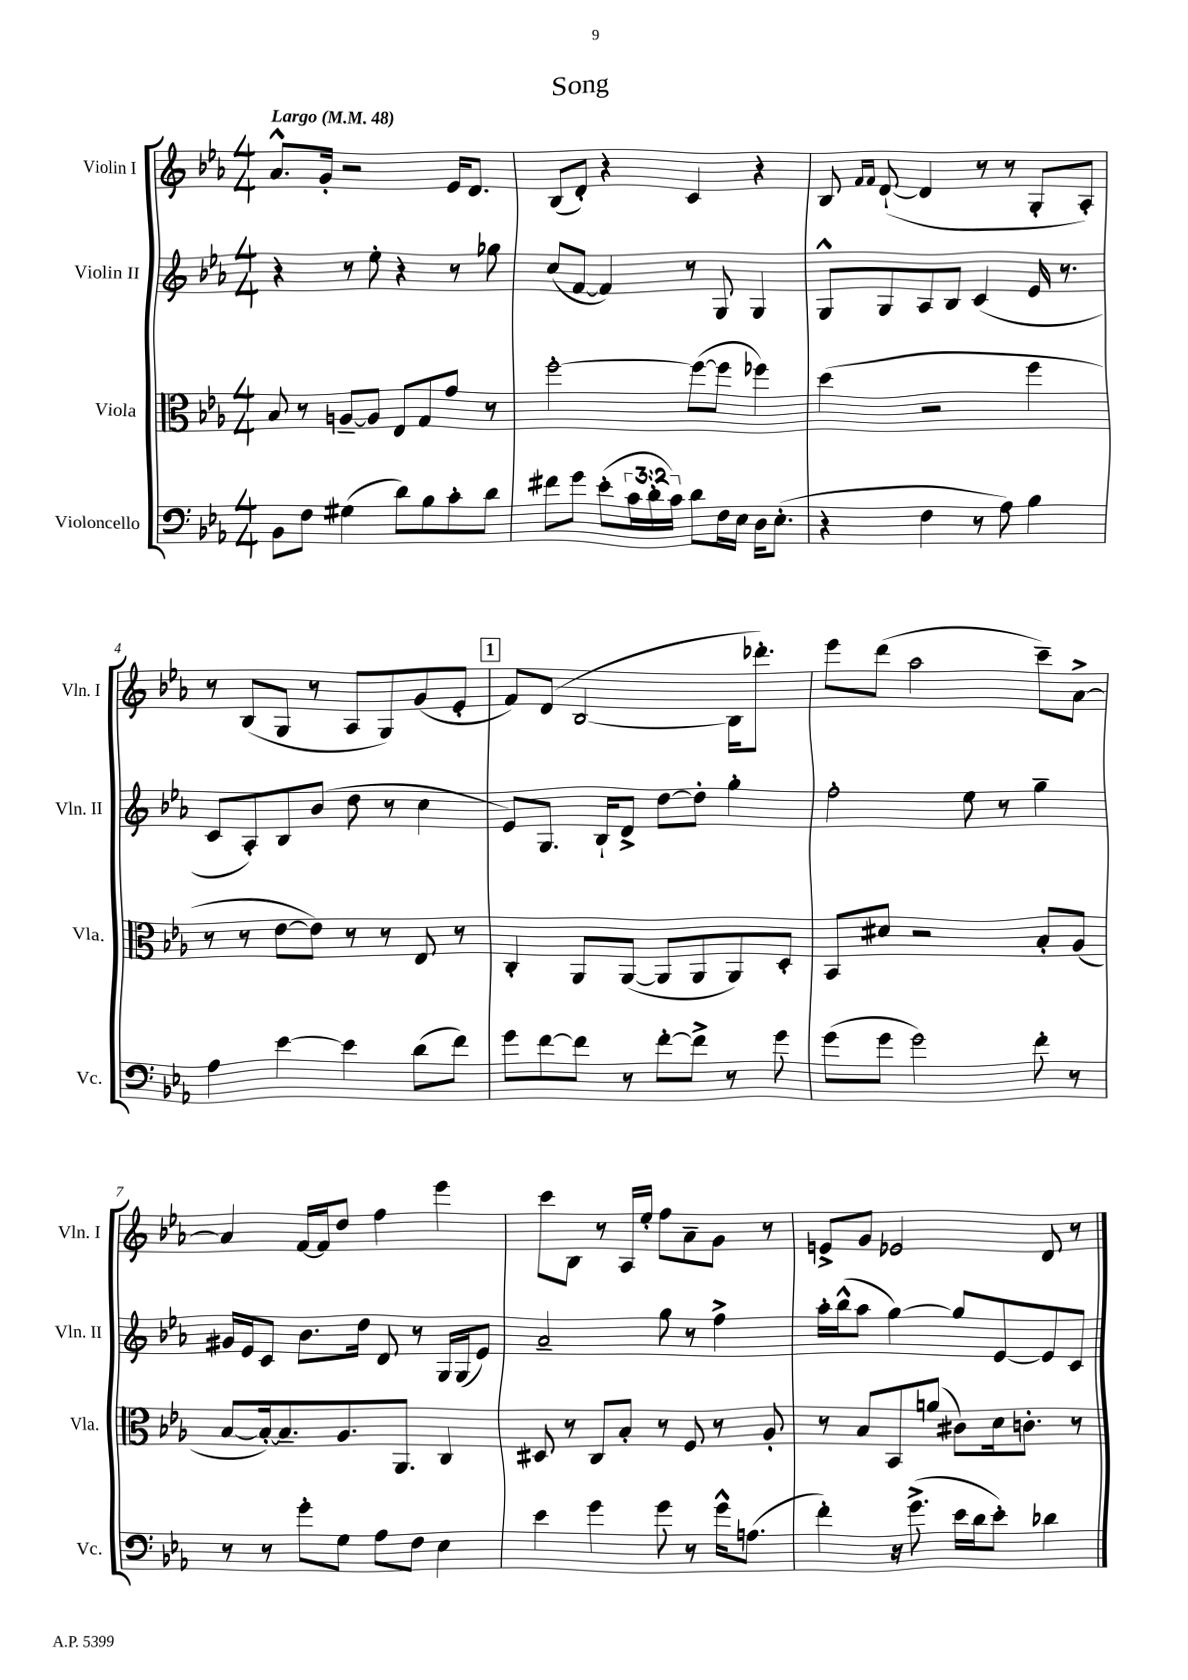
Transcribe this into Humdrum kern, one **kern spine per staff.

**kern	**kern	**kern	**kern
*staff4	*staff3	*staff2	*staff1
*clefF4	*clefC3	*clefG2	*clefG2
*k[b-e-a-]	*k[b-e-a-]	*k[b-e-a-]	*k[b-e-a-]
*M4/4	*M4/4	*M4/4	*M4/4
*MM48	*MM48	*MM48	*MM48
8BB-	8B-	4r	8.a-^^
8F	8r	.	.
.	.	.	16g'
(4G#	[8A~	8r	2r
.	8A]	8ee-'	.
8d)	8E-	4r	.
8B-	8G	.	.
8c'	8g	8r	16e-
.	.	.	8.d
8d	8r	8gg-	.
=	=	=	=
8f#	[2ff'	(8cc	(8B-
8g	.	[8f	8d')
(8e-'	.	4f])	4r
24c	.	.	.
24d'	.	.	.
24c)	.	.	.
8d	(8ff_	8r	4c
16F	8ff]	8G	.
16E-	.	.	.
16D	4ff-)	4G	4r
(8.E-'	.	.	.
=	=	=	=
4r	(4dd	8G^^	8B-
.	.	.	16qqf
.	.	.	16qqf
.	.	8G	([8d`
4F	2r	8A-	4d]
.	.	8B-	.
8r	.	(4c	8r
8A-)	.	.	8r
4B-	4ff	16e-	8G'
.	.	8.r	.
.	.	.	8A-')
=	=	=	=
4A-	8r	8c	8r
.	8r	8A-')	(8B-
[4e-	[8e-	8B-	8G
.	8e-])	(8b-	8r
4e-]	8r	8dd	8A-
.	8r	8r	8G)
(8d	8E-	4cc	(8g
8f)	8r	.	8e-'
=	=	=	=
8g	4C'	8e-)	8f)
[8f	.	8.G	(8d
8f]	8AA-	.	[2B-
.	.	16B-`	.
8r	([8AA-	8d^	.
[8f'	8AA-]	[8dd	.
8f^]	8AA-	8dd']	.
8r	8AA-)	4gg'	16B-]
.	.	.	8.ddd-')
8g	8D'	.	.
=	=	=	=
(8g	8BB-	2ff'	8eee-
8g	8d#	.	(8ddd
2g)	2r	.	2aa-
.	.	8ee-	.
.	.	8r	.
8f'	8B-'	4gg~	8ccc~)
8r	(8A-	.	[8a-^
=	=	=	=
8r	[8B-	16g#	4a-]
.	.	16e-	.
8r	16B-'_)	8c	.
.	8.B-~]	.	.
8g'	.	8.b-	[16f
.	.	.	16f]
8G	8.A-	.	8dd
.	.	16dd	.
8A-	.	8d	4ff
.	8.AA-	.	.
8F	.	8r	.
4E-	4C	16G	4eee-
.	.	(16G	.
.	.	8e-)	.
=	=	=	=
4e-	8D#	2a-~	8ccc
.	8r	.	8B-
4g	8C	.	8r
.	8B-'	.	16A-
.	.	.	16ee-'
8g	8r	8gg	8ff
8r	8F	8r	8a-~
16g^^	8r	4ff^	8g
(8.A	.	.	.
.	8A-'	.	8r
=	=	=	=
4f')	8r	16aa-'	8e^
.	.	(16bb-^^	.
.	8B-	8aa-	8g
16r	8BB-	[4gg)	2e-
(8.g^	.	.	.
.	(8a	.	.
16e-	8c#)	8gg]	.
16d	.	.	.
8e-')	16d	[8e-	.
.	8.c'	.	.
4d-	.	8e-]	8d
.	8r	8c	8r
==	==	==	==
*-	*-	*-	*-
